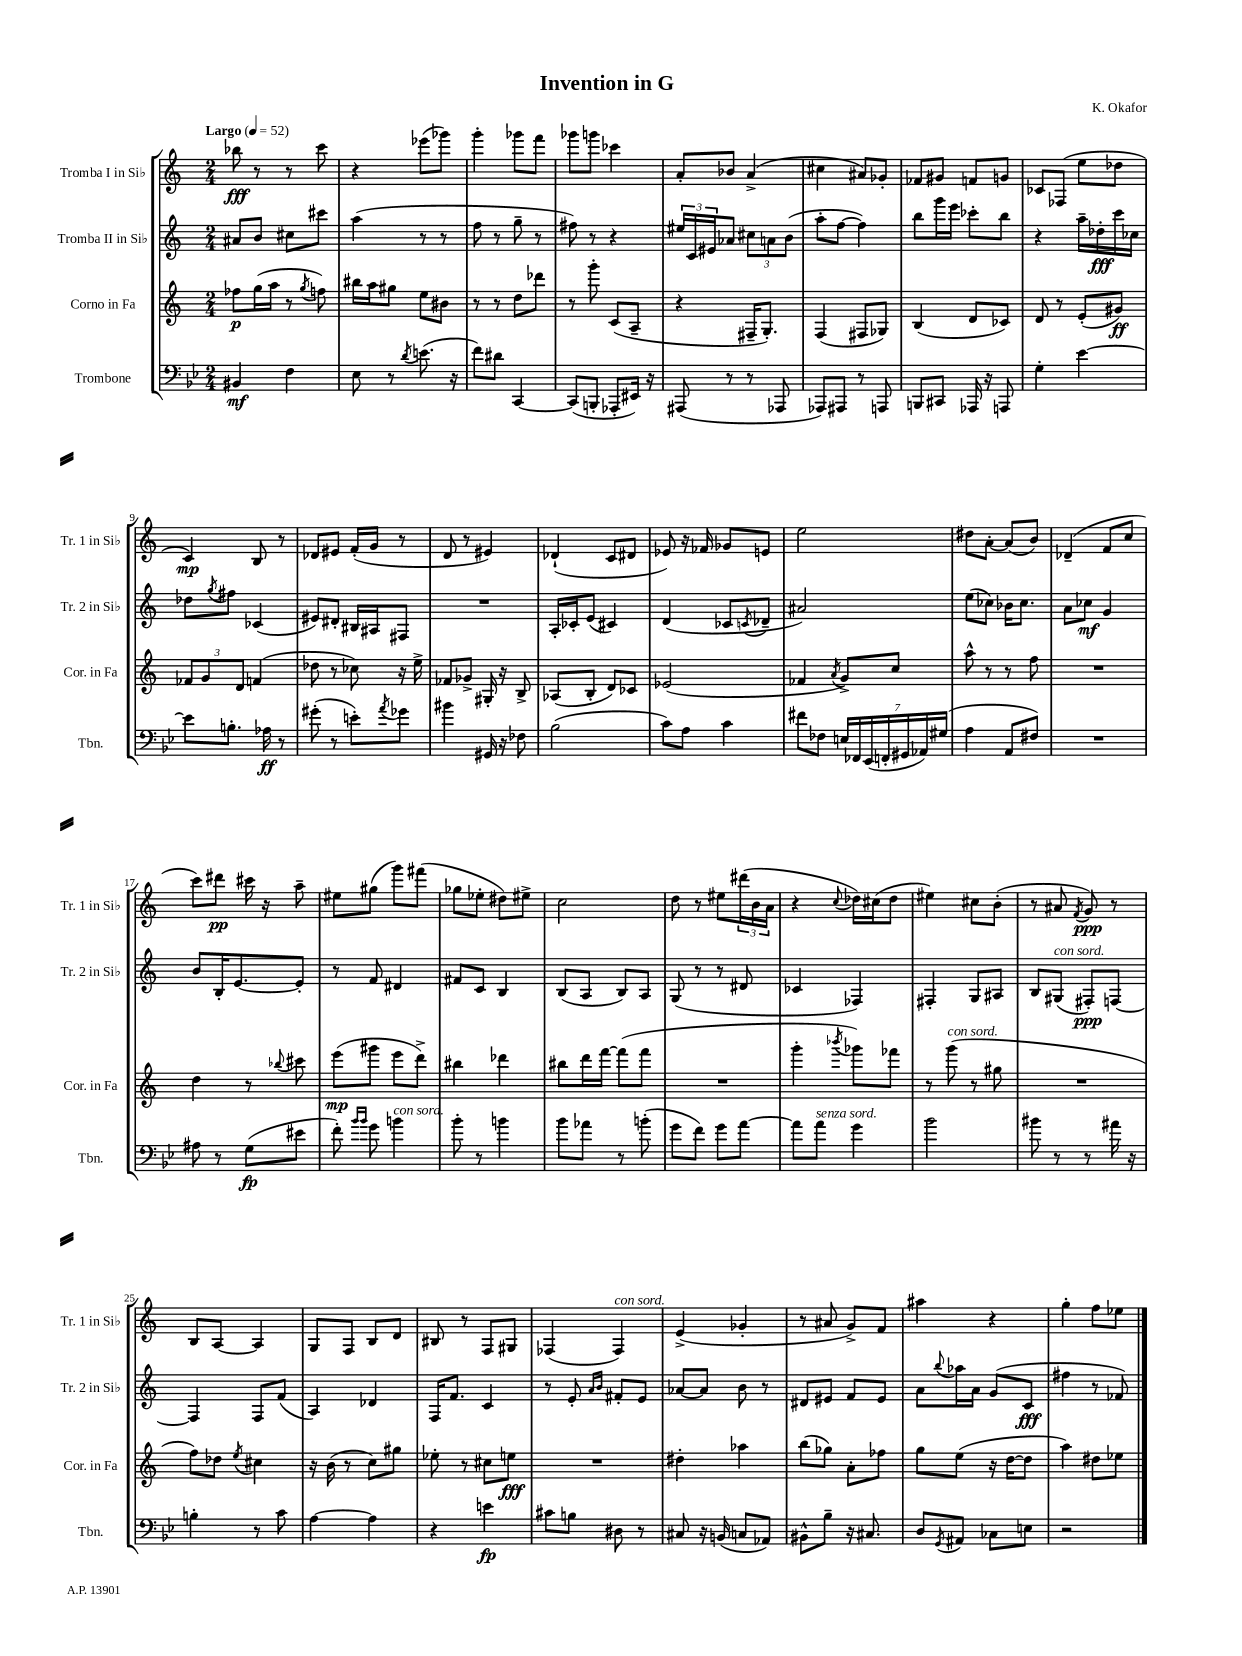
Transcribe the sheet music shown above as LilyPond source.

\header { title = "Invention in G" composer = "K. Okafor" }
<<
\new StaffGroup <<
\new Staff = "s0" \with { instrumentName = "Tromba I in Sib" shortInstrumentName = "Tr. 1 in Sib" } {
    \clef treble \key c \major \numericTimeSignature \time 2/4 \tempo "Largo" 4 = 52
    bes''8\fff r8 r8 c'''8 |
    r4 ees'''8( ges'''8) |
    g'''4-. ges'''8 f'''8 |
    ges'''8 g'''8 ces'''4 |
    a'8-. bes'8 a'4->( |
    cis''4 ais'8) ges'8-. |
    fes'8 gis'8 f'8 g'8 |
    ces'8 fes8( e''8 des''8 |
    c'4\mp) b8 r8 |
    des'8 eis'8 f'16-.( g'16 r8 |
    d'8 r8 eis'4) |
    des'4-!( c'8 dis'8 |
    ees'8) r16 fes'16 ges'8 e'8 |
    e''2 |
    dis''8 a'8~-. a'8( b'8) |
    des'4--( f'8 c''8 |
    c'''8) dis'''8\pp cis'''16 r16 a''8-- |
    eis''8 gis''8( g'''8) fis'''8( |
    ges''8 ees''8-. dis''8) eis''8-> |
    c''2 |
    d''8 r8 eis''8 \tuplet 3/2 { dis'''16( b'16 a'16 } |
    r4 \appoggiatura { c''8 } des''16) cis''16( des''8 |
    eis''4) cis''8 b'8-.( |
    r8 ais'8 \acciaccatura { f'8 } g'8\ppp) r8 |
    b8 a8~ a4 |
    g8 f8 b8 d'8 |
    bis8 r8 f8 gis8 |
    fes4( fes4^\markup { \italic "con sord." }) |
    e'4->( ges'4-. |
    r8 ais'8 g'8->) f'8 |
    ais''4 r4 |
    g''4-. f''8 ees''8 \bar "|." |
}
\new Staff = "s1" \with { instrumentName = "Tromba II in Sib" shortInstrumentName = "Tr. 2 in Sib" } {
    \clef treble \key c \major \numericTimeSignature \time 2/4
    ais'8 b'8 cis''8 cis'''8 |
    a''4( r8 r8 |
    f''8 r8 g''8-- r8 |
    fis''8) r8 r4 |
    \tuplet 3/2 { eis''16 c'16 eis'16 } aes'8 \tuplet 3/2 { cis''8 a'8 b'8( } |
    a''8-. f''8~ f''4) |
    b''8 g'''16 e'''16 ces'''8-. b''8 |
    r4 a''16-- des''16-.\fff c'''16 ces''16 |
    des''8 \acciaccatura { g''8 } fis''8 ces'4( |
    eis'8) dis'8-. bis16 ais16 fis8 |
    R2 |
    a16-. ces'16-. e'8( cis'4) |
    d'4( ces'8 \acciaccatura { c'8 } des'8-- |
    ais'2) |
    e''8( ces''8) bes'16 ces''8. |
    a'8 ces''8\mf g'4 |
    b'8 b16-. e'8.~ e'8-. |
    r8 f'8 dis'4 |
    fis'8 c'8 b4 |
    b8( a8 b8) a8 |
    g8( r8 r8 dis'8 |
    ces'4 fes4) |
    fis4-. g8 ais8 |
    b8 gis8^\markup { \italic "con sord." }( fis8-.\ppp) f8~ |
    f4 f8 f'8( |
    a4) des'4 |
    f16 f'8. c'4 |
    r8 e'8-. \grace { a'16 b'16 } fis'8-. e'8 |
    aes'8~ aes'8 b'8 r8 |
    dis'8 eis'8 f'8 eis'8 |
    a'8 \appoggiatura { b''8 } aes''16 a'16 g'8( c'8\fff |
    fis''4 r8 fes'8) \bar "|." |
}
\new Staff = "s2" \with { instrumentName = "Corno in Fa" shortInstrumentName = "Cor. in Fa" } {
    \clef treble \key c \major \numericTimeSignature \time 2/4
    fes''8\p g''16( a''16 r8 \acciaccatura { g''8 } f''8) |
    bis''16 a''16 gis''8 e''8 bis'8 |
    r8 r8 d''8 des'''8 |
    r8 g'''8-. c'8( a8-- |
    r4 fis16-- g8.-.) |
    f4( fis8 ges8) |
    b4( d'8 ces'8) |
    d'8 r8 e'8-.( gis'8\ff) |
    \tuplet 3/2 { fes'8 g'8 d'8 } f'4( |
    des''8 r8 ces''8) r16 e''16-> |
    fes'8 ges'8-> gis16-. r16 b8-> |
    aes8( b8-. d'8) ces'8 |
    ees'2( |
    fes'4 \acciaccatura { a'8 } g'8->) c''8 |
    a''8-^ r8 r8 f''8 |
    R2 |
    d''4 r8 \appoggiatura { bes''8 } cis'''8 |
    e'''8\mp( gis'''8 e'''8 d'''8->) |
    bis''4 des'''4 |
    bis''8 d'''16 f'''16~ f'''8( f'''8 |
    R2 |
    g'''4-. \acciaccatura { bes'''8 } ges'''8) fes'''8 |
    r8 g'''8^\markup { \italic "con sord." }( r8 gis''8 |
    R2 |
    f''8) des''8 \acciaccatura { e''8 } cis''4 |
    r16 b'16( r8 c''8) gis''8 |
    ees''8-. r8 cis''8 e''8\fff |
    R2 |
    dis''4-. aes''4 |
    b''8( ges''8) a'8-. fes''8 |
    g''8 e''8( r16 d''16~ d''8 |
    a''4) dis''8 ees''8 \bar "|." |
}
\new Staff = "s3" \with { instrumentName = "Trombone" shortInstrumentName = "Tbn." } {
    \clef bass \key bes \major \numericTimeSignature \time 2/4
    bis,4\mf f4 |
    ees8 r8 \acciaccatura { d'8 } e'8.( r16 |
    f'8) dis'8 c,4~ |
    c,8( b,,8-. aes,,8-. eis,16) r16 |
    ais,,8( r8 r8 aes,,8 |
    aes,,8) ais,,8 r8 a,,8 |
    b,,8 cis,8 aes,,16 r16 a,,8 |
    g4-. ees'4~ |
    ees'8 b8.-. aes16\ff r8 |
    gis'8-.( r8 e'8-.) \acciaccatura { a'8 } ges'8 |
    bis'4 gis,16 r16 fes8 |
    bes2( |
    c'8) a8 c'4 |
    fis'8 fes8 \tuplet 7/4 { e16 fes,16 ees,16( f,16-. gis,16 aes,16) gis16( } |
    a4 a,8 fis8) |
    R2 |
    ais8 r8 g8\fp( eis'8 |
    f'8-.) \grace { bes'16 bes'16 } g'8 b'4^\markup { \italic "con sord." } |
    bes'8-. r8 b'4 |
    bes'8 aes'8 r8 b'8-.( |
    g'8 f'8) g'8 a'8~ |
    a'8 a'8^\markup { \italic "senza sord." } g'4 |
    bes'2 |
    bis'8 r8 r8 ais'16 r16 |
    b4-. r8 c'8 |
    a4~ a4 |
    r4 e'4\fp |
    cis'8 b8 dis8 r8 |
    cis8 r16 b,16( c8 aes,8) |
    bis,8-^ bes8-- r16 cis8. |
    d8 \acciaccatura { g,8 } ais,8 ces8 e8 |
    r2 \bar "|." |
}
>>
>>
